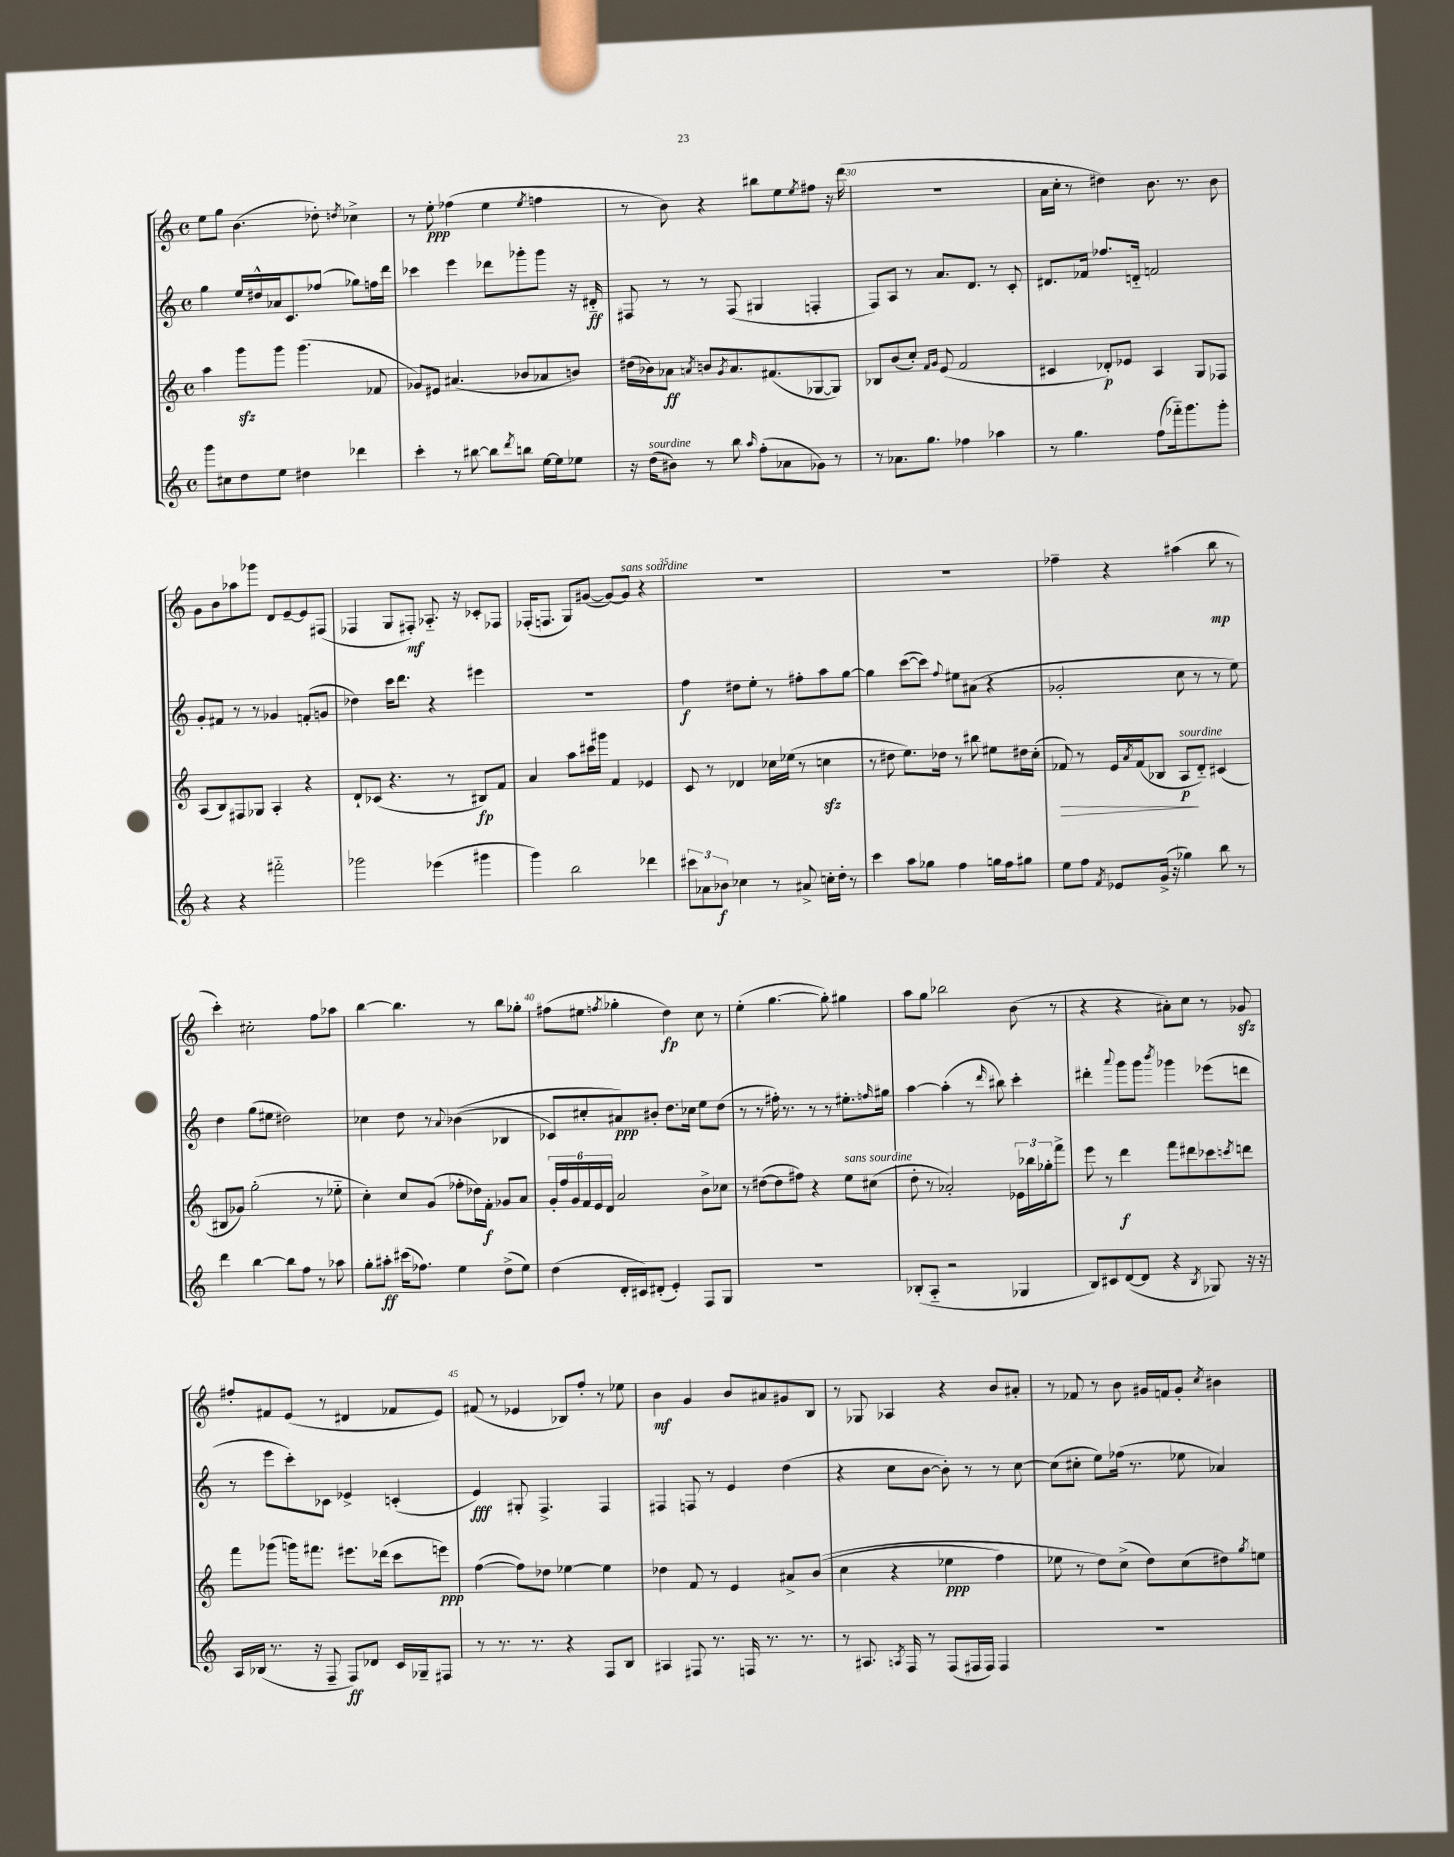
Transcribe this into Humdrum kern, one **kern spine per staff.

**kern	**kern	**kern	**kern
*staff4	*staff3	*staff2	*staff1
*clefG2	*clefG2	*clefG2	*clefG2
*k[]	*k[]	*k[]	*k[]
*M4/4	*M4/4	*M4/4	*M4/4
*met(c)	*met(c)	*met(c)	*met(c)
8ggg\L	4aa\	4gg\	8ee\L
8cc#\	.	.	8gg\J
8dd\	8ggg\L	16ee/LL	(4.b\
.	.	16dd#^^/	.
8ee\J	8ggg\J	16a-/J	.
.	.	8.c/	.
4dd#\	(4.ggg\	.	.
.	.	(8ff-/J	8dd-'\)
.	.	.	8qdd/
4ddd-\	.	8gg-\L)	4cc-^\
.	8f-/	16ff\L	.
.	.	16ddd\JJ	.
=	=	=	=
4ccc'\	8g-/L)	4ccc-\	8r
.	8e#/J	.	8ee'\
8r	(4.a#/	4eee\	(4ff-\
[8bb#\	.	.	.
8bb#\]L	.	8ddd-\L	4ee\
8qddd/	.	.	.
8bb\J	8b-/L	8ggg-'\	.
.	.	.	8qee/
[16ee\LL	8a-/	8ggg-\J	4ff\
16ee\]J	.	.	.
8ee-\J	8b/J)	16r	.
.	.	16d#'~/	.
=	=	=	=
16r	(16dd#\LL	8F#/	8r
(16dd\LK	16b-\J)	.	.
8b#\J)	8a-\J	8r	8b\)
.	8qa/	.	.
8r	8b/L	8r	4r
.	8qg/	.	.
8bb\	8.a/	(8F#/	.
16qqaa/	.	.	.
(8ff'\L	.	4G#/	8bb#\L
.	(8.f#/	.	.
8a-\	.	.	8ee\
.	.	.	8qee/
8g-\J)	[8G-/	4F'/	8ff#\J
8r	8G-/]J)	.	16r
.	.	.	(16ddd\
=	=	=	=
8r	8B-/L	8F/L)	1r
8.a-\L	(8b/	8A/J	.
.	8cc'/J)	8r	.
8.gg\J	.	.	.
.	16qqf/LL	.	.
.	16qqg/JJ	.	.
.	(8e/	8.a/L	.
4ff-\	2f/	.	.
.	.	8.d/J	.
4aa-\	.	8r	.
.	.	8c'/	.
=	=	=	=
8r	4c#/	8.d#/L	16a\LL
.	.	.	16cc'\JJ
4.gg\	.	.	8r
.	.	16f-/Jk	.
.	8d-'/L)	8.ff-/L	4dd#\)
.	8e-/J	.	.
.	.	16d'~/Jk	.
(8ff\L	4A/	2f/	8.b\
16fff-'~\k)	.	.	.
8.ggg\	.	.	8.r
.	8G/L	.	.
8ggg'\J	8F-/J	.	8b\
=	=	=	=
4r	(8A/L	8g'/L	8g\L
.	8B/)	8f#/J	8b\
4r	8F#/	8r	8aa-\
.	8G-/J	8r	8ggg-\J
2fff#'~\	4A'/	4g-/	8d/L
.	.	.	[8e~/
.	4r	(8f'/L	8e/]
.	.	8g/J	(8F#/J
=	=	=	=
2ggg-\	8d`/L	4dd-\)	4F-/
.	(8c-/J	.	.
.	4.r	16ccc\LK	8G/L
.	.	8.ddd\J	.
.	.	.	8F#'/J)
(4eee-\	.	4r	8.A-'~/
.	8r	.	.
.	.	.	16r
4ggg#\	8B#/L)	4eee#\	8c-'/L
.	8f/J	.	8F-/J
=	=	=	=
4ggg\)	4a/	1r	(16F-'/LK
.	.	.	8.F/J
2bb\	8aa\L	.	8G/L)
.	16ccc#\L	.	([8g#/J
.	16ggg#\JJ	.	.
.	4f/	.	8g#/_L)
.	.	.	8g#/]J
4ddd-\	4e-/	.	4r
=	=	=	=
12ccc#\L	8c/	4ff\	1r
12a-\	.	.	.
.	8r	.	.
12b-\J	.	.	.
4cc-\	4d-/	8dd#\L	.
.	.	8ee'\J	.
8r	16cc-\LL	8r	.
.	(16ee-\JJ	.	.
8a#^/	8r	8ff#'\L	.
16cc'\LL	4cc\	8aa\	.
16dd'\JJ	.	.	.
8r	.	[8gg\J	.
=	=	=	=
4ccc\	8r	4gg\]	1r
.	8dd#\	.	.
8aa\L	8.ee\L)	([8ccc\L	.
8gg-\J	.	8ccc\]J)	.
.	16dd-\Jk	.	.
.	.	8qqff/	.
4ff\	8r	8ee#\L	.
.	8bb#\	(8a#\J	.
16gg\LL	8ee#\L	4r	.
16ff\J	.	.	.
8gg#\J	16dd#\L	.	.
.	(16cc'\JJ	.	.
=	=	=	=
8ee\L	8f-/)	2g-'/	4ff-~\
8ff\J	8r	.	.
8qf/	.	.	.
8e-/L	16e/LL	.	4r
.	8qa/	.	.
.	(16f-/J	.	.
(16g^/Jk	8B-/J	.	.
16r	.	.	.
4gg-\)	8A/L	8cc\	(4aa#\
.	8d'~/J)	8r	.
8bb\	(4c#/	8r	8bb\
8r	.	8ee\)	8r
=	=	=	=
4ddd\	8B#/L	4dd\	4ccc'\)
.	8g-/J)	.	.
[4bb\	(2gg'\	(8gg\L	2cc#'\
.	.	8ee#\J	.
8bb\]L	.	2dd#\)	.
8ff\J	.	.	.
8r	8r	.	8ff\L
8aa-\	8ee-'~\	.	8aa-\J
=	=	=	=
8gg'\L	4cc'\)	4cc-\	[4bb\
8aa#'\J	.	.	.
(16ccc#\LK	8cc/L	8dd\	4.bb\]
8.ff-\J)	.	.	.
.	(8g/J	8r	.
.	.	8qqa/	.
4ee\	8ff-'\L	&((4b-\	.
.	16dd-\L)	.	8r
.	16f'\JJ	.	.
(8dd^\L	8g-/L	4B-/	8bb\L
8ee\J)	8a/J	.	8gg-'\J
=	=	=	=
(4dd\	24g'/LL	8c-/L)	(8ff#\L
.	24ff/	.	.
.	24g/	.	.
.	24f/	8cc#'/	8ee#\J
.	24e/	.	.
.	24d/JJ	.	.
.	.	.	8qff/
16d'/LL	2a/	8a#/&)	4gg-'\
16c#/J)	.	.	.
(8d#'/J	.	8b#'/J	.
4e'/)	.	8.dd\L	4dd\)
.	.	16cc-\Jk	.
8F/L	8b^\L	8ee\L	8cc\
8G/J	8cc-\J	(8dd\J	8r
=	=	=	=
1r	8r	8r	(4ee'\
.	([8dd#\L	8r	.
.	8dd#\]	16ff#'\)	[4.gg\
.	.	8.r	.
.	8ff#\J)	.	.
.	4r	8r	.
.	.	8r	8gg'\])
.	8ee\L	8.ee#'\L	4gg#\
.	(8cc#\J	.	.
.	.	16qqff/	.
.	.	16gg#\Jk	.
=	=	=	=
(8B-'/L	8dd'\	[4aa\	8aa\L
8A'~/J	8r	.	8gg\J
2r	2a-'/)	(4aa'\]	2bb-\
.	.	8r	.
.	.	16qqddd/	.
.	.	8bb#\)	.
4G-/	24e-\LL	4ccc'\	(8b\
.	24bb-\	.	.
.	24gg-'\J	.	.
.	8fff^\J	.	8r
=	=	=	=
8B/L)	8eee\	4ddd#'\	4r
8c#/	8r	.	.
.	.	8qqaaa/	.
([8d/	4ddd\	8ggg\L	4r
8d/]J	.	8ggg\J	.
.	.	8qbbb/	.
4r	8fff\L	4ggg-\	8a#'\L)
.	8ddd#\	.	8cc\J
8qB/	.	.	.
8G-/)	8ccc-\	(8eee-\L	8r
.	8qccc/	.	.
16r	8ddd\J	8ddd\J	8g-/
16r	.	.	.
=	=	=	=
16A/LL	8fff\L	8r	8ff#'/L
(16B-/JJ	.	.	.
8.r	(8ggg-\J	8eee\L	8f#/
.	16ggg\LK)	8ccc'\)	(8e/J
16r	8.fff#\J	.	.
8F~/	.	8c-\J	8r
8F/L)	8.eee#\L	4e-^/	4d#/
8d-/J	.	.	.
.	(16ddd-\Jk	.	.
16c/LL	8ccc\L	(4c'/	8f-/L
16G-~/J	.	.	.
8F#/J	8eee\J)	.	8e/J)
=	=	=	=
8r	([4ff\	4e/)	(8f#/
8.r	.	.	8r
.	8ff\]L)	8G#'/	4e-/
8.r	.	.	.
.	8dd-\J	4.F^/	.
4r	[4ee-\	.	8B-/L)
.	.	.	8ff'/J
8F/L	4ee-\]	4F/	8r
8B/J	.	.	8ee-\
=	=	=	=
4A#/	4dd-\	4F#/	4b\
8F#/	8f/	8F/	4g/
8.r	8r	8r	.
.	4e/	4e/	8b/L
16F/	.	.	.
8.r	.	.	8a#/
.	8a#^/L	(4dd\	8g#/
8.r	.	.	.
.	&((8b/J	.	8B/J
=	=	=	=
8r	4cc\	4r	8r
8.A#/	.	.	8G-/
.	4r	8cc\L	4A-/
8qA/	.	.	.
16F/	.	.	.
8r	.	[8b\J	.
(8F/L	4ee-\	8b'\])	4r
16F#/L	.	8r	.
16F#/JJ)	.	.	.
4F#/	4ff\)	8r	8b/L
.	.	[8cc\	8a#'/J
=	=	=	=
1r	8ee-\	(8cc\]L	8r
.	8r	8cc#'\J	8f-/
.	8dd\L&)	8ee\L)	8r
.	(8cc^\J	(16ff-\Jk	8b\
.	.	8.r	.
.	8dd\L)	.	16g#/LL
.	.	.	16f/J
.	(8cc\	8ee-\	8g#'/J
.	.	.	8qcc/
.	8dd#\)	4a-/)	4b#\
.	8qgg/	.	.
.	8ee\J	.	.
==	==	==	==
*-	*-	*-	*-
